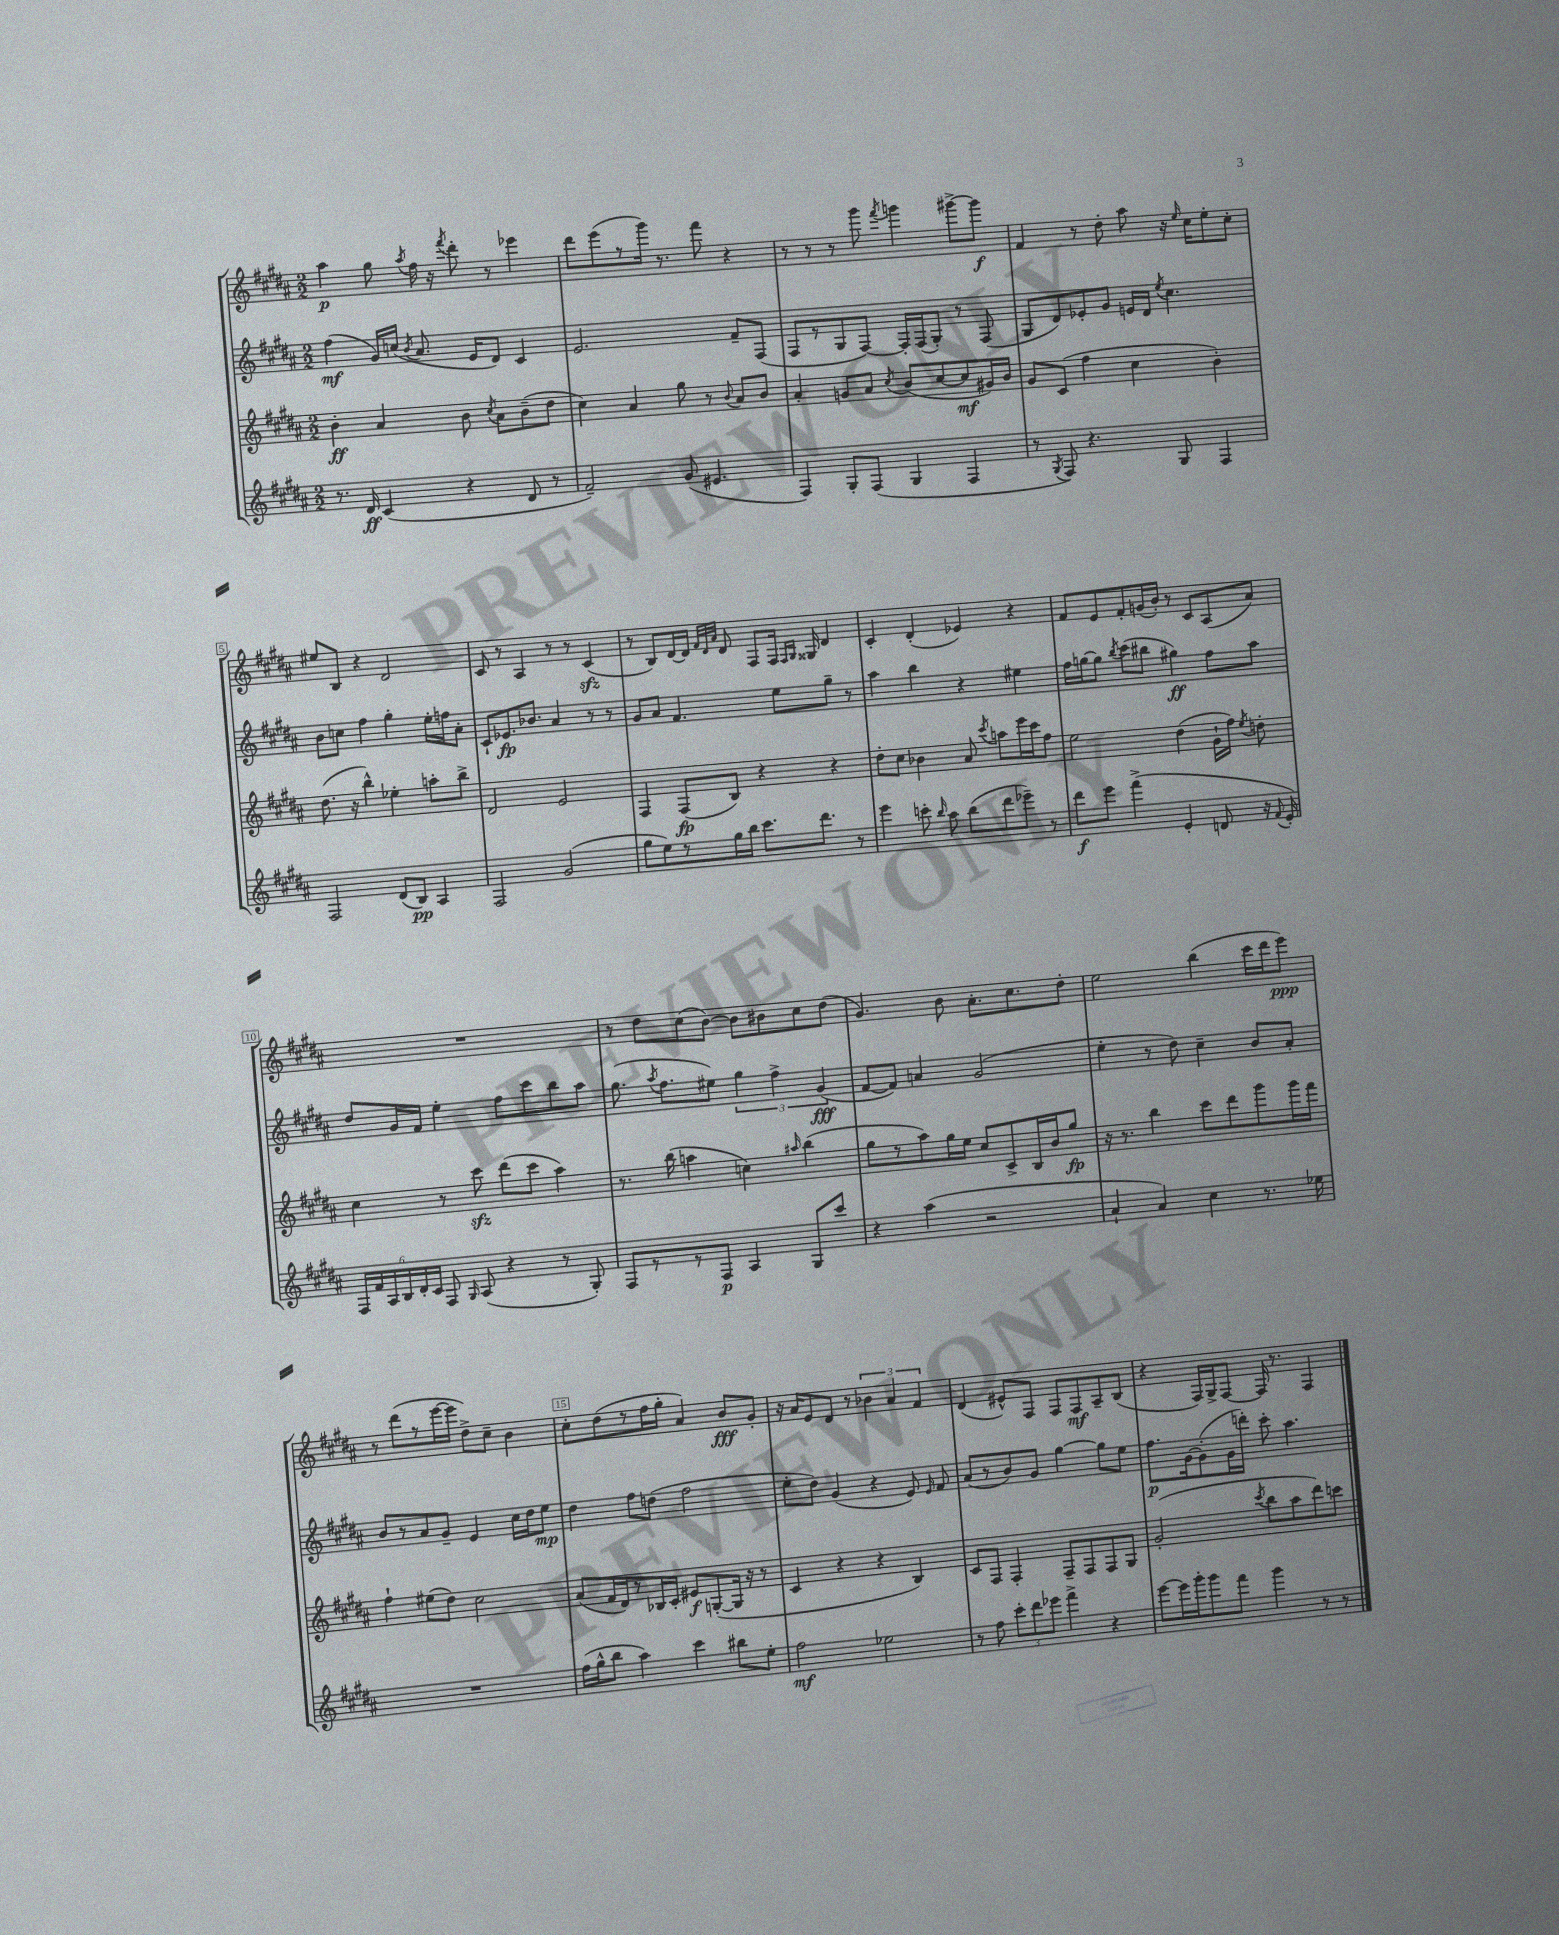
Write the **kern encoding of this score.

**kern	**kern	**kern	**kern
*staff4	*staff3	*staff2	*staff1
*clefG2	*clefG2	*clefG2	*clefG2
*k[f#c#g#d#a#]	*k[f#c#g#d#a#]	*k[f#c#g#d#a#]	*k[f#c#g#d#a#]
*M2/2	*M2/2	*M2/2	*M2/2
8.r	4b'\	(4ff#\	4aa#\
16d#/	.	.	.
(4c#/	4a#/	16g#/LL)	8gg#\
.	.	(16cc/JJ	.
.	.	8qb/	8qaa#/
.	.	8.a#/	16ff#\
.	.	.	16r
.	.	.	8qfff#/
4r	8b\	.	8ddd#'\
.	.	16e/LK	.
.	8qcc#/	.	.
.	8a#\L	8d#/J)	8r
8d#/	(8b~\	4c#/	4eee-\
8r	8dd#\J	.	.
=	=	=	=
2f#~/)	4cc#\)	2.e/	8ddd#\L
.	.	.	(8eee\
.	4a#/	.	8r
.	.	.	16ggg#\Jk)
.	.	.	8.r
(8g#/	8gg#\	.	.
4.e#/	8r	.	8fff#\
.	8qqb/	.	.
.	8a#/L	8f#~/L	4r
.	8b/J	(8F#/J	.
=	=	=	=
4F#/)	4a#'/	8F#/L	8r
.	.	8r	8r
8G#'/L	8g/L	8G#/	8r
(8F#/J	8a#/J	[8F#/J)	8ggg#\
.	8qcc#/	.	8qfff#/
4G#/	(8b/L	16F#'/]LL	4ggg\
.	.	(16F#/J	.
.	[8cc#/	8G#'/J)	.
4F#/	8cc#/]	8r	[8ggg#^\L
.	16g#/L)	(8F#/	8ggg#\]J
.	16b/JJ	.	.
=	=	=	=
8r	8g#/L	8G#/L	4f#/
8qG#/	.	.	.
8F#/)	(8c#/J	8d#/)	.
4.r	4ff#\	8e-'/	8r
.	.	8g#/J	8dd#'\
.	4cc#\	16e/LL	8aa#\
.	.	16d#/JJ	.
.	.	8qee/	.
8G#/	.	4.cc#\	16r
.	.	.	16qqee/
.	.	.	16cc#\LK
4F#/	4b'\)	.	8ee'\
.	.	.	8cc#'\J
=	=	=	=
2F#/	(8.dd#\	8b\L	8ee#/L
.	.	8cc\J	8B/J
.	16r	.	.
.	4bb^^\)	4ff#\	4r
(8d#/L	4ee-'\	4gg#'\	2d#/
8B/J)	.	.	.
4A#/	8aa'\L	16ee'\LL	.
.	.	16ff\J	.
.	8bb^\J	8a#'\J	.
=	=	=	=
2F#/	2d#/	8c#`/L	8c#/
.	.	8.e-/	8r
.	.	.	4A#/
.	.	8.b-/J	.
(2g#/	2e/	4a#/	8r
.	.	.	8r
.	.	8r	(4c#/
.	.	8r	.
=	=	=	=
8gg#\L	4F#/	8g#/L	8r
8ee\)	.	8a#/J	8B/L)
8r	(8F#/L	4.f#/	[16d#/L
.	.	.	16d#/]JJ
.	.	.	32qqf#/LLL
.	.	.	32qqd#/
.	.	.	32qqa#/JJJ
16gg#\L	8B/J)	.	8d#/
16bb\JJ	.	.	.
8.ccc#\L	4r	.	8F#/L
.	.	8ee\L	16F#/Jk
.	.	.	16qqF#/LL
.	.	.	16qqG#/JJ
8.ddd#\J	.	.	16G##/
.	4r	8gg#~\J	4d#/
8r	.	8r	.
=	=	=	=
4eee\	8dd#'\L	4aa#\	4c#'/
.	8cc#\J	.	.
8ccc'\	4b-\	4bb\	(4d#'/
16qqbb/	.	.	.
8aa#\	.	.	.
(8bb\L	8a#/	4r	4e-/)
.	8qccc#/	.	.
8ddd#\	8aa\L	.	.
8eee-~\J)	16eee\L	4ee#\	4r
.	16ccc#\J	.	.
8r	8ff#\J	.	.
=	=	=	=
8ddd#\L	2ee\	16ff#\LL	8f#/L
.	.	[16gg\J	.
8eee\J	.	8gg\]J	8e/
.	.	8qbb/	.
(4fff#^\	.	(8ccc#\L	8f#'/
.	.	8bb#\J	(16g/L
.	.	.	16b'/JJ)
4e'/	(4dd#\	4gg#\)	8r
.	.	.	8c#/L
8d/	16g#`\LL	8ff#\L	(8A#/
.	16ff#\JJ)	.	.
.	8qee/	.	.
16r	8dd'\	8aa#\J	8a#/J)
8qqf#/	.	.	.
16e'/)	.	.	.
=	=	=	=
24F#/LL	4cc#\	8dd#/L	1r
24f#/	.	.	.
24A#/	.	.	.
24B/	.	16g#/L	.
24d#'/	.	.	.
.	.	16f#/JJ	.
24c#/JJ	.	.	.
8F#/	8r	4ee'\	.
16qqG#/	.	.	.
(8A#/	8ccc#\	.	.
4r	(8ddd#\L	8ff#\L	.
.	8ccc#\J	8ccc#\	.
8r	4aa#\)	8bb\	.
8G#'/)	.	8aa#\J	.
=	=	=	=
8F#/L	8.r	(8.gg#\	8r
8r	.	.	8dd#\L
.	.	8qaa#/	.
.	(16bb\	8.ff#\L	.
8r	4aa\	.	(8cc#\
8F#/J	.	8ee#\J)	[8b\J)
4A#/	4cc\)	6gg#\	8b\]L
.	.	.	8b#\
.	.	6ff#^\	.
.	16qqaa#/	.	.
8G#/L	(4bb\	.	8cc#\
.	.	(6g#/	.
8ccc#/J	.	.	(8dd#\J
=	=	=	=
4r	8gg#\L	[8f#/L	4.g#/)
.	8r	8f#/]J)	.
(4aa#\	8aa#\)	4a/	.
.	16gg#\L	.	8b\
.	16ee\JJ	.	.
2r	8cc#/L	(2g#/	8.a#'\L
.	8c#^/	.	.
.	.	.	8.cc#\
.	16B/L	.	.
.	16b/J	.	.
.	8gg#/J	.	8dd#'\J
=	=	=	=
4a#`/	16r	4ee'\	2ee\
.	8.r	.	.
4a#/)	4bb\	8r	.
.	.	8dd#\)	.
4cc#\	8ccc#\L	4cc#~\	(4bb\
.	8ddd#\	.	.
8.r	8ggg#\	8b/L	16ccc#\LL
.	.	.	16ddd#\J
.	16ggg#\L	8a#'/J	8eee\J)
16ee-\	16fff#\JJ	.	.
=	=	=	=
1r	4ff#`\	8b/L	8r
.	.	8r	(8ddd#\L
.	(8ee#\L	8a#/	8r
.	8dd#\J)	8g#~/J	[16eee\L
.	.	.	16eee\]JJ
.	2cc#\	4e/	8dd#^\L)
.	.	.	8cc#~\J
.	.	16cc#\LL	4b\
.	.	16dd#\J	.
.	.	8ee\J	.
=	=	=	=
(16ff#\LL	(8a#/L	4dd#\	8cc#'\L
16gg#^^\J	.	.	.
8bb\J	16f#/L	.	(8dd#\
.	16d#/J)	.	.
4aa#\)	8r	8ff#\L	8r
.	16B-/L	(8dd\J	16ff#\L
.	16c#'/JJ	.	16gg#'\JJ
4ccc#\	8e#/L	2ff#\	4a#/)
.	([8G'/	.	.
8bb#\L	16G/]Jk	.	8b/L
.	16r	.	.
8ee'\J	8r	.	8g#'/J
=	=	=	=
2ff#\	4c#/	8ee'\L	16r
.	.	.	16a#/LK
.	.	8dd#\J)	8e/
.	4r	(4g#/	8d#/J
.	.	.	8r
2ee-\	4r	4r	6b-\
.	.	.	6a#/
.	4B/)	8e/)	.
.	.	.	6f#/
.	.	16qqe/	.
.	.	8f#/	.
=	=	=	=
8r	8c#/L	(8a#/L	(4d#/
8ff#\	8F#/J	8r	.
12ccc#'\L	4F#'/	8b/)	8e#^^/L)
12ddd#\	.	.	.
.	.	8g#/J	8F#/J
12eee-\J	.	.	.
4fff#^\	8F#~/L	[4gg#\	8F#/L
.	8F#/	.	8F#/
4r	8F#/	8gg#\]L	8A#~/
.	8G#/J	8ee\J	(8B/J
=	=	=	=
[8eee\L	(2g#'/	8.ff#\L	4r
16eee\]L	.	.	.
16ggg#'\J	.	[16g#\k	.
8ggg#\	.	(8g#'\]	16F#/LL)
.	.	.	16G#^/J
8fff#\J	.	16g#\L	[8F#/J
.	.	16ddd'\JJ)	.
.	8qccc#/	.	.
4ggg#\	8bb\L	8ccc#'\	16F#/]
.	.	.	8.r
.	8aa#\	4.aa#\	.
8r	8ddd#\)	.	4F#/
8r	8ccc\J	.	.
==	==	==	==
*-	*-	*-	*-
